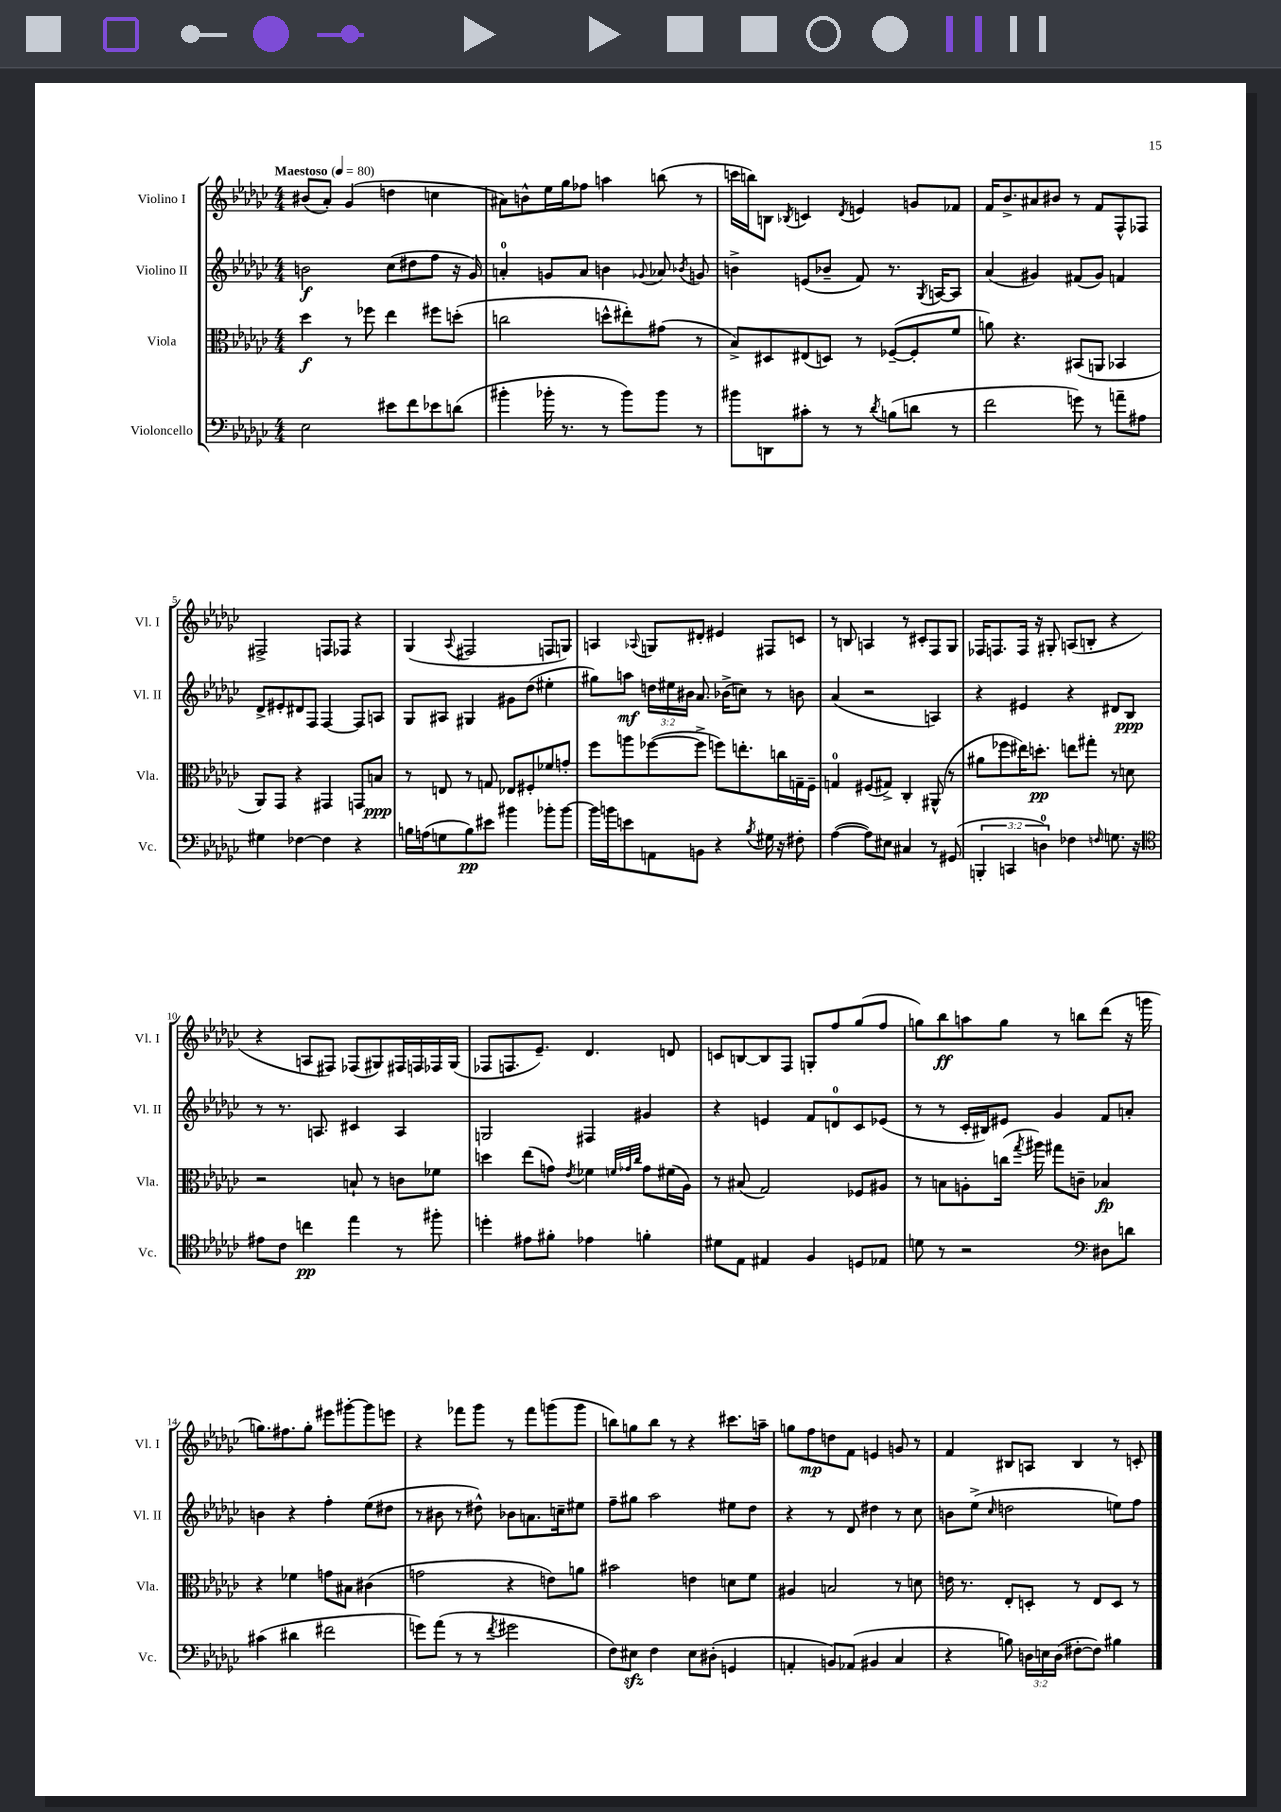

**kern	**kern	**kern	**kern
*staff4	*staff3	*staff2	*staff1
*clefF4	*clefC3	*clefG2	*clefG2
*k[b-e-a-d-g-c-]	*k[b-e-a-d-g-c-]	*k[b-e-a-d-g-c-]	*k[b-e-a-d-g-c-]
*M4/4	*M4/4	*M4/4	*M4/4
*MM80	*MM80	*MM80	*MM80
2E-\	4dd-\	2b\	(8b#/L
.	.	.	8a-'/J)
.	8r	.	(4g-/
.	8ff-\	.	.
8e#\L	4ee-\	(8cc-\L	4dd\
8f\	.	8dd#\	.
8e-\	8ff#\L	8ff\J	4cc\
(8d\J	(8dd'\J	16r	.
.	.	16g-/)	.
=	=	=	=
4b#'\	2cc\	4a'/	8a#\L)
.	.	.	8b^^\
16b-'\	.	8g/L	16ee-\L
8.r	.	.	16gg-\J
.	.	8a/J	8ff-\J
8r	8dd^^\L	4b\	4aa\
8b-\L)	8ee#'\)	.	.
.	.	8qqg-/	.
8b-\J	(8g#\J	8a-/	(8bb\
.	.	8qb-/	.
8r	8r	8g/	8r
=	=	=	=
8b#\L	8B-^/L)	4b^\	16ccc\LL
.	.	.	16bb\J)
8DD\	8D#/	.	8B\J
.	.	.	8qB-/
8c#'\J	(8E#/	(8e/L	4c/
8r	8D/J)	8b-~/J	.
.	.	.	8qd-/
8r	8r	8f/)	4e/
8qd-/	.	.	.
(8B\L	([8F-~/L	8.r	.
8d\J	8F-'/]	.	8g/L
.	.	8qG-/	.
.	.	[16A/LK	.
8r	8f/J	8A/]J	8f-/J
=	=	=	=
2f\	8a\)	(4a-/	16f/LK
.	.	.	8.b-^/
.	4.r	.	.
.	.	4g#/)	8a#/
.	.	.	8b#/J
8g\)	(8BB#/L	(8f#/L	8r
8r	8AA/J	8g#/J)	8f/L
8a~\L	4BB-/	4f/	8F^^/
8A#\J	.	.	8F-/J
=	=	=	=
4G#\	8AA-/L)	8d-^/L	2F#^/
.	8GG-/J	8e#'/	.
[4F-\	4r	8d#/	.
.	.	8F/J	.
4F-\]	4GG#/	[4F/	8F/L
.	.	.	8F-/J
4r	8GG/L	8F/]L	4r
.	8B/J	8A/J	.
=	=	=	=
16B\LL	8r	8G-/L	(4G-/
(16A\J	.	.	.
8G\	8E/	8A#/J	.
.	.	.	8qqA-/
8B\)	8r	4G#/	2F#/
8e#\J	8G/	.	.
4b#\	8E-/L	8g#\L	.
.	8F#'/	(8dd-\J	.
8b-'\L	8f-/	4ee#'\	8F/L
[8b-\J	8g'/J	.	8G/J)
=	=	=	=
16b-\]LL	8ff\L	8gg#\L)	4A/
16b\J	.	.	.
8e\	8aa\	8aa\J	.
.	.	.	8qqA-/
8AA\	([8ff-\	24dd\LL	8G/L
.	.	24ee#\	.
.	.	24b#\JJ	.
8BB\J	8ff-^\]J	8.a-/	8d#'/J
4r	8ff\L)	.	4e#/
.	.	(16b-^\LK	.
.	8.ee'\	8cc\J)	.
8qB-/	.	.	.
16G#\	.	8r	8F#/L
16r	16cc\L	.	.
8F#'\	16G~\	8b\	8c/J
.	16F~\JJ	.	.
=	=	=	=
([4A-\	4G/	(4a-/	8r
.	.	.	8B/
8A-\]L)	(8F#/L	2r	4A/
8E#\J	8G#^/J)	.	.
4C#/	4C-'/	.	8r
.	.	.	8c#'/L
8r	(8AA#^^/	4A/)	8F/
(8GG#/	8r	.	8G-/J
=	=	=	=
6BBB'/	8a#\L	4r	16F-/LK
.	.	.	8.F/
.	8ff-\	.	.
6CC/	.	.	.
.	16ee#\K)	4e#/	16F/Jk
.	8.dd'\J	.	16r
6D\)	.	.	.
.	.	.	8G#'/
4F-\	8ee\L	4r	(8A/L
.	8gg#'\J	.	8B'/J
16qqF/	.	.	.
8.G\	8r	8d#/L	4r
.	8d\	8B-/J	.
16r	.	.	.
=	=	=	=
*clefC4	*	*	*
8e#\L	2r	8r	4r
8c-\J	.	8.r	.
4cc\	.	.	8A/L
.	.	8.A/	.
.	.	.	8F#/J)
4ee-\	8B`/	4c#/	(8F-/L
.	8r	.	8G#/)
8r	8c\L	4A/	16F#/L
.	.	.	16F/
8ff#'\	8f-\J	.	16F-/
.	.	.	(16G#/JJ
=	=	=	=
4dd'\	4dd\	2G/	8F-/L
.	.	.	8.F/
8e#\L	(8ee-\L	.	.
.	.	.	8.e-~/J)
8f#'\J	8g\J)	.	.
.	8qe-/	.	.
4e-\	4f-\	4F#/	4.d-/
.	32qqf/LLL	.	.
.	32qqg-/	.	.
.	32qqcc-/JJJ	.	.
4f'\	8g-\L	4g#/	.
.	(16f#\L	.	8d/
.	16A-\JJ)	.	.
=	=	=	=
8d#\L	8r	4r	8c/L
8E-\J	(8B#/	.	[8B/
4E#/	2G-/)	4e/	8B/]
.	.	.	8F/J
4F/	.	8f/L	8G'/L
.	.	8d/	8ff/
8D/L	8F-/L	8c-/	(8gg-/
8E-/J	8A#/J	(8e-/J	8ff/J
=	=	=	=
8d\	8r	8r	8gg\L)
8r	8B\L	8r	8bb-\
2r	8A'\	16c-'/LL	8aa\
.	.	16B#/J)	.
.	(16cc\Jk	8e#/J	8gg\J
.	8qgg-/	.	.
.	16aa#\)	.	.
.	8gg#\L	4g-/	8r
.	8c~\J	.	8bb\L
*clefF4	*	*	*
8D#\L	4B-/	8f/L	(8ddd-\J
8d\J	.	8a'/J	16r
.	.	.	16ggg\
=	=	=	=
(4c#\	4r	4b\	8.gg\L)
.	.	.	8.ff#\
4d#\	4f-\	4r	.
.	.	.	8gg'\J
2f#\	8g\L	4ff'\	8eee#\L
.	8B#\J	.	[8ggg#'\
.	(4c#\	(8ee-\L	8ggg#\]
.	.	8dd#\J	8eee\J
=	=	=	=
8g\L)	2g\	8r	4r
(8a-\J	.	8b#\	.
8r	.	8r	8fff-\L
8r	.	8dd#^^\)	8ggg-\J
8qf/	.	.	.
2g#\	4r	8b-\L	8r
.	.	8.a\	8fff-\L
.	8e\L)	.	(8ggg\
.	.	16cc~\k	.
.	8a\J	8ee#\J	8ggg\J
=	=	=	=
8F\L)	2b#\	8ff~\L	8bb\L)
8E#\J	.	8gg#\J	8gg\
4F\	.	2aa-\	8bb\J
.	.	.	8r
8E#\L	4e\	.	4r
(8D#'\J	.	.	.
4GG/	8d\L	8ee#\L	8.ccc#\L
.	8f\J	8dd-\J	.
.	.	.	16aa~\Jk
=	=	=	=
4AA'/	4A#/	4r	8gg\L
.	.	.	8ff\
8BB/L)	2B/	8r	8dd\
(8AA-/J	.	8d-/	8f\J
4BB#/	.	4dd#\	4e/
4C-/	8r	8r	8g/
.	8d\	8cc-\	8r
=	=	=	=
4r	16e\	8b\L	4f/
.	8.r	.	.
.	.	(8ee-^\J	.
.	.	16qqcc-/	.
8B\)	8E-'/L	2dd\	8B#/L
24D\LL	8D'/J	.	8A/J
24E\	.	.	.
(24D\JJ	.	.	.
[8F#'\L	8r	.	4B#/
8F#\]J)	8E-/L	.	.
4B#\	8D/J	8ee\L)	8r
.	8r	8ff\J	8c'/
==	==	==	==
*-	*-	*-	*-
